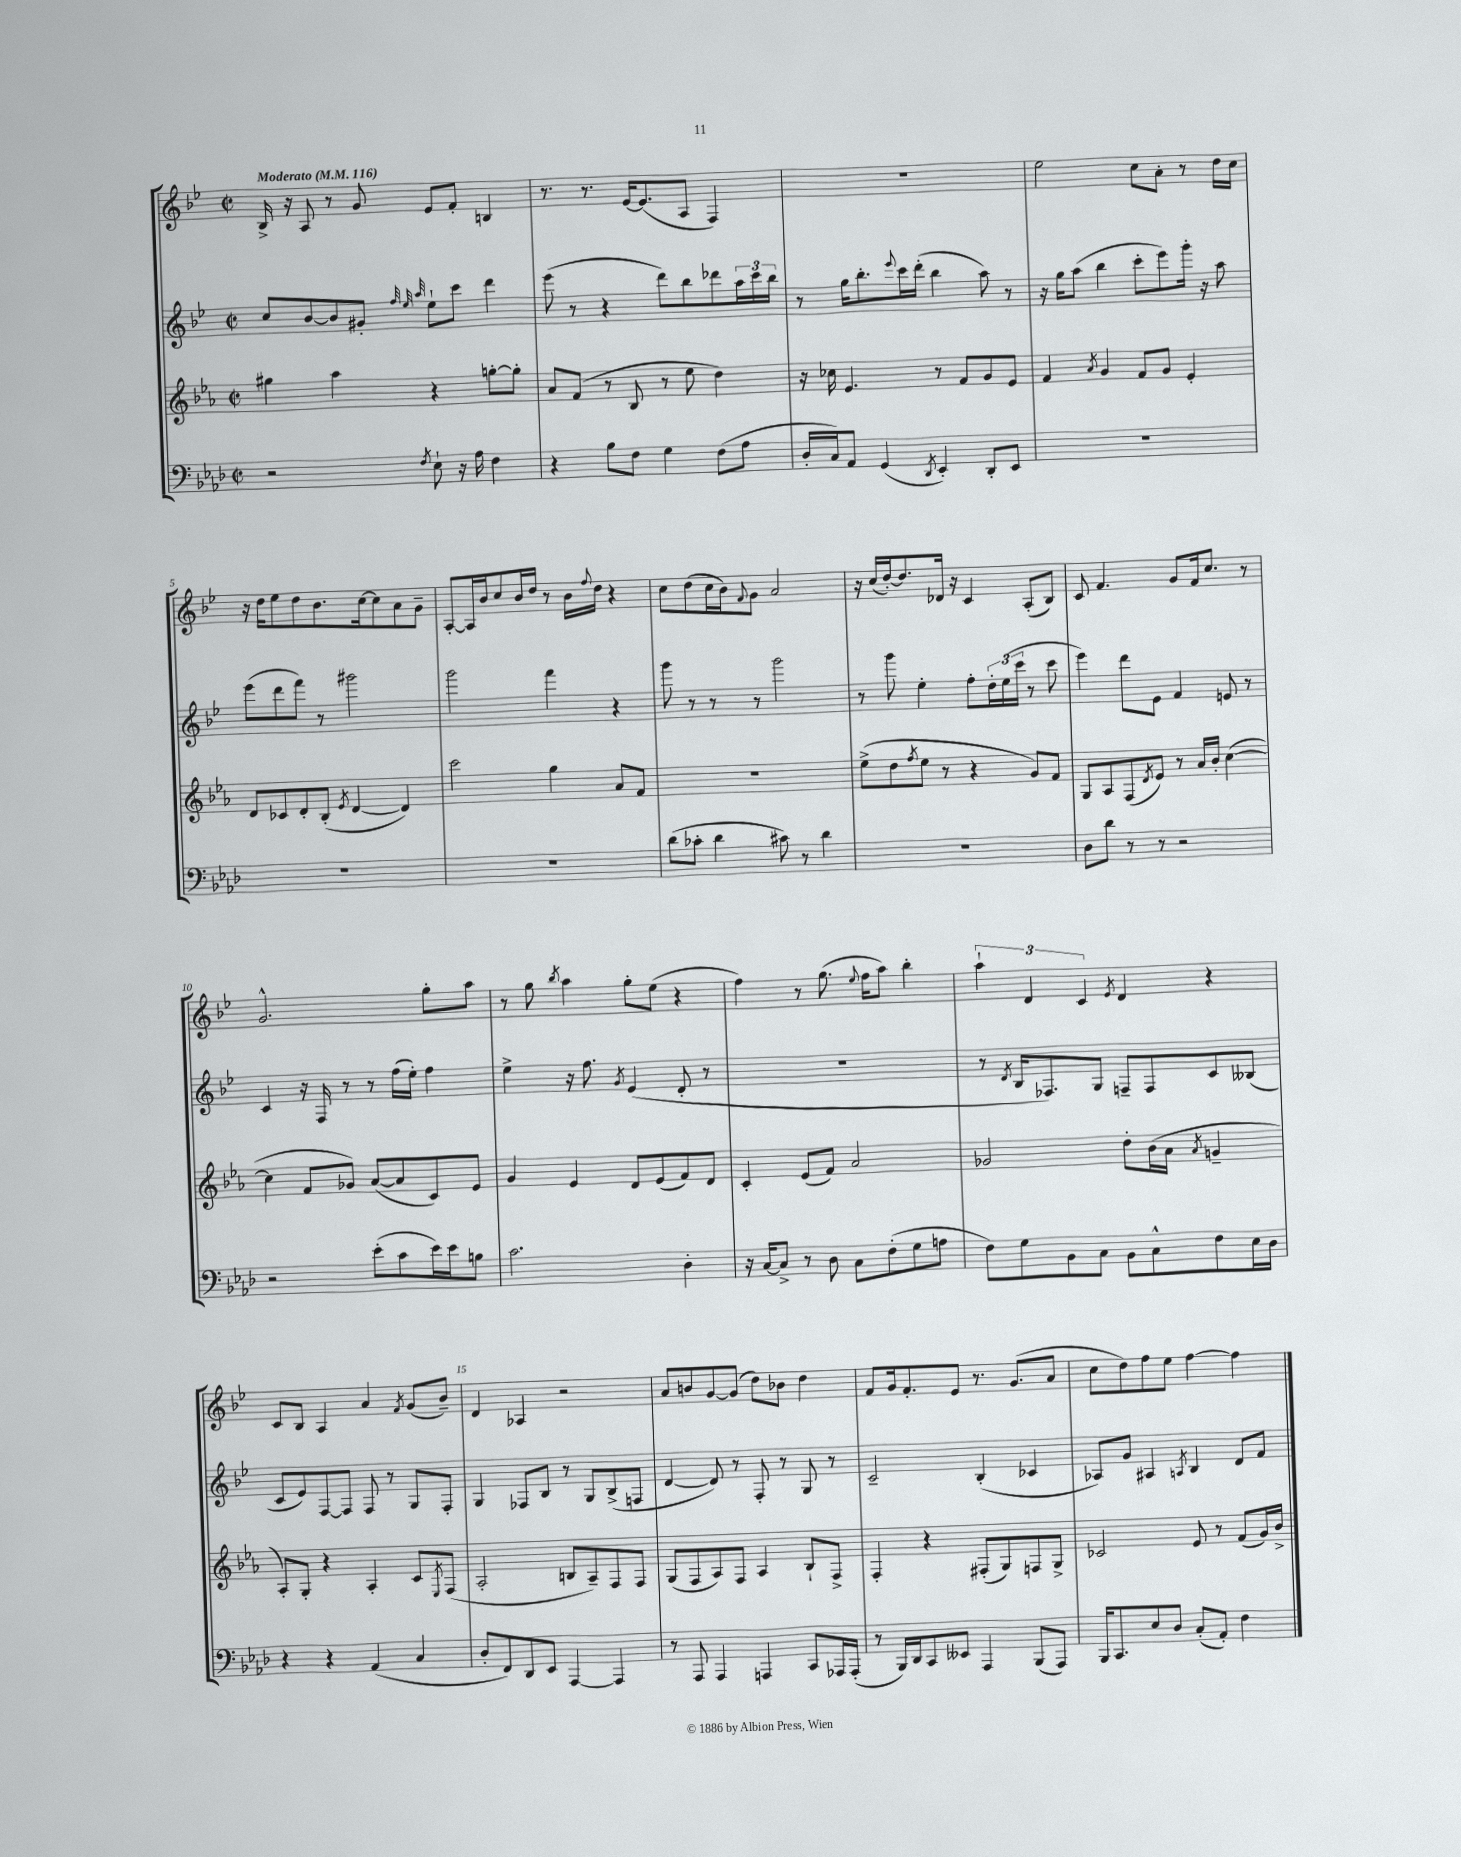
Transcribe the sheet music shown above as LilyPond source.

<<
\new StaffGroup <<
\new Staff = "s0" {
    \clef treble \key bes \major \defaultTimeSignature \time 2/2 \tempo "Moderato" 4 = 116
    bes16-> r16 a8 r8 g'8 ees'8 f'8-. b4 |
    r8. r8. ees'16~ ees'8.( a8 f4) |
    R1 |
    ees''2 c''8 a'8-. r8 d''16 c''16 |
    r16 d''16 ees''8 d''8 bes'8. c''16~ c''8 a'8 g'8-- |
    a8~-. a16 bes'16 c''8 bes'16 d''16 r8 bes'16 \appoggiatura { f''8 } d''16 r4 |
    c''8 d''8( c''16 bes'16) \appoggiatura { f'8 } g'8 a'2 |
    r16 c''16( d''16~-.) d''8. des'16 r16 c'4 a8-.( bes8) |
    c'8 f'4. g'8 f'16 c''8. r8 |
    g'2.-^ g''8-. a''8 |
    r8 g''8 \acciaccatura { bes''8 } a''4 g''8-. ees''8( r4 |
    f''4) r8 g''8.( \appoggiatura { ees''8 } f''16 a''8) bes''4-. |
    \tuplet 3/2 { a''4-! d'4 c'4 } \acciaccatura { ees'8 } d'4 r4 |
    c'8 bes8 a4 a'4 \acciaccatura { f'8 } g'8( bes'8--) |
    d'4 aes4 r2 |
    a'8 b'8 g'8~ g'8( d''8) bes'8 d''4 |
    f'8 g'16 f'8.-. ees'8 r8. g'8.( a'8 |
    c''8 d''8) f''8 ees''8 f''4~ f''4 \bar "|." |
}
\new Staff = "s1" {
    \clef treble \key bes \major \defaultTimeSignature \time 2/2
    c''8 bes'8~ bes'8 gis'8-. \grace { f''32 ees''32 a''32 } ees''8-! c'''8 d'''4 |
    ees'''8( r8 r4 d'''8) bes''8 des'''8 \tuplet 3/2 { a''16 c'''16 bes''16 } |
    r8 g''16 bes''8.-. \appoggiatura { ees'''8 } c'''16 d'''16-.( bes''4 a''8) r8 |
    r16 g''16 a''8( bes''4 c'''8-. ees'''8) g'''16-. r16 a''8 |
    ees'''8( d'''8 f'''8) r8 gis'''2 |
    g'''2 f'''4 r4 |
    g'''8 r8 r8 r8 g'''2 |
    r8 g'''8 ees''4-. f''8-. \tuplet 3/2 { d''16-. ees''16( c'''16 } r8 c'''8 |
    ees'''4) d'''8 ees'8 f'4 e'8 r8 |
    c'4 r16 f16 r8 r8 f''16( ees''16-.) f''4 |
    ees''4-> r16 f''8. \acciaccatura { g'8 } ees'4( d'8-. r8 |
    R1 |
    r8 \acciaccatura { d'8 } bes16 fes8.) g8 f8-- f8 c'8 beses8( |
    c'8 ees'8) f8~ f8 f8 r8 g8 f8-. |
    g4 fes8 bes8 r8 g8 bes8->( f8 |
    d'4~ d'8) r8 f8-. r8 g8 r8 |
    c'2-- bes4-.( ces'4 |
    aes8) g'8 ais4 \acciaccatura { a8 } bes4 d'8 f'8 \bar "|." |
}
\new Staff = "s2" {
    \clef treble \key ees \major \defaultTimeSignature \time 2/2
    gis''4 aes''4 r4 g''8~-. g''8-. |
    aes'8 f'8( r8 bes8 r8 ees''8 d''4) |
    r16 ces''16 ees'4. r8 f'8 g'8 ees'8 |
    f'4 \acciaccatura { aes'8 } g'4 f'8 g'8 ees'4-. |
    d'8 ces'8 d'8-. bes8-.( \acciaccatura { ees'8 } d'4~ d'4) |
    c'''2 g''4 aes'8 f'8 |
    R1 |
    ees''8->( d''8 \acciaccatura { f''8 } ees''8 r8 r4 g'8) f'8 |
    g8 aes8 f8( \acciaccatura { d'8 } ees'8) r8 aes'16 bes'16-. c''4~( |
    c''4 f'8 ges'8) aes'8~( aes'8 c'8) ees'8 |
    g'4 ees'4 d'8 ees'8( f'8) d'8 |
    c'4-. ees'8( f'8) aes'2 |
    ges'2 d''8-. bes'16( aes'16 \acciaccatura { aes'8 } g'4-- |
    aes8-.) g8-. r4 aes4-. c'8 \acciaccatura { ees8 } f8( |
    aes2-. b8 aes8--) f8 f8 |
    g8( f8 aes8) f8 aes4 bes8-! f8-> |
    f4-. r4 fis8-.( g8) f8 g8-> |
    ces'2 ees'8 r8 f'8( g'16) bes'16-> \bar "|." |
}
\new Staff = "s3" {
    \clef bass \key aes \major \defaultTimeSignature \time 2/2
    r2 \acciaccatura { f8 } ees8-! r16 aes16 f4 |
    r4 bes8 f8 g4 f8( aes8 |
    des16-. c16) aes,8 g,4( \acciaccatura { des,8 } ees,4-.) des,8-. ees,8 |
    R1 |
    R1 |
    R1 |
    des'8( ces'8-. des'4 cis'8) r8 des'4 |
    R1 |
    des8 des'8 r8 r8 r2 |
    r2 ees'8-.( c'8 ees'16) ees'16 b8 |
    c'2. des4-. |
    r16 c16~ c8-> r8 des8 c8 f8-.( g8 a8 |
    f8) g8 bes,8 c8 bes,8 c8-^ f8 ees16 des16 |
    r4 r4 aes,4( c4 |
    des8-. f,8) des,8 ees,8 aes,,4~ aes,,4 |
    r8 aes,,8 aes,,4 a,,4 c,8 aes,,16 aes,,16-.( |
    r8 bes,,16) des,16 c,8 eeses,8 aes,,4 bes,,8( aes,,8) |
    bes,,16 c,8. ees8 des8 c8-.( aes,8-.) f4 \bar "|." |
}
>>
>>
\layout { \context { \Score \override BarNumber.break-visibility = ##(#f #t #t) barNumberVisibility = #(every-nth-bar-number-visible 5) } }
